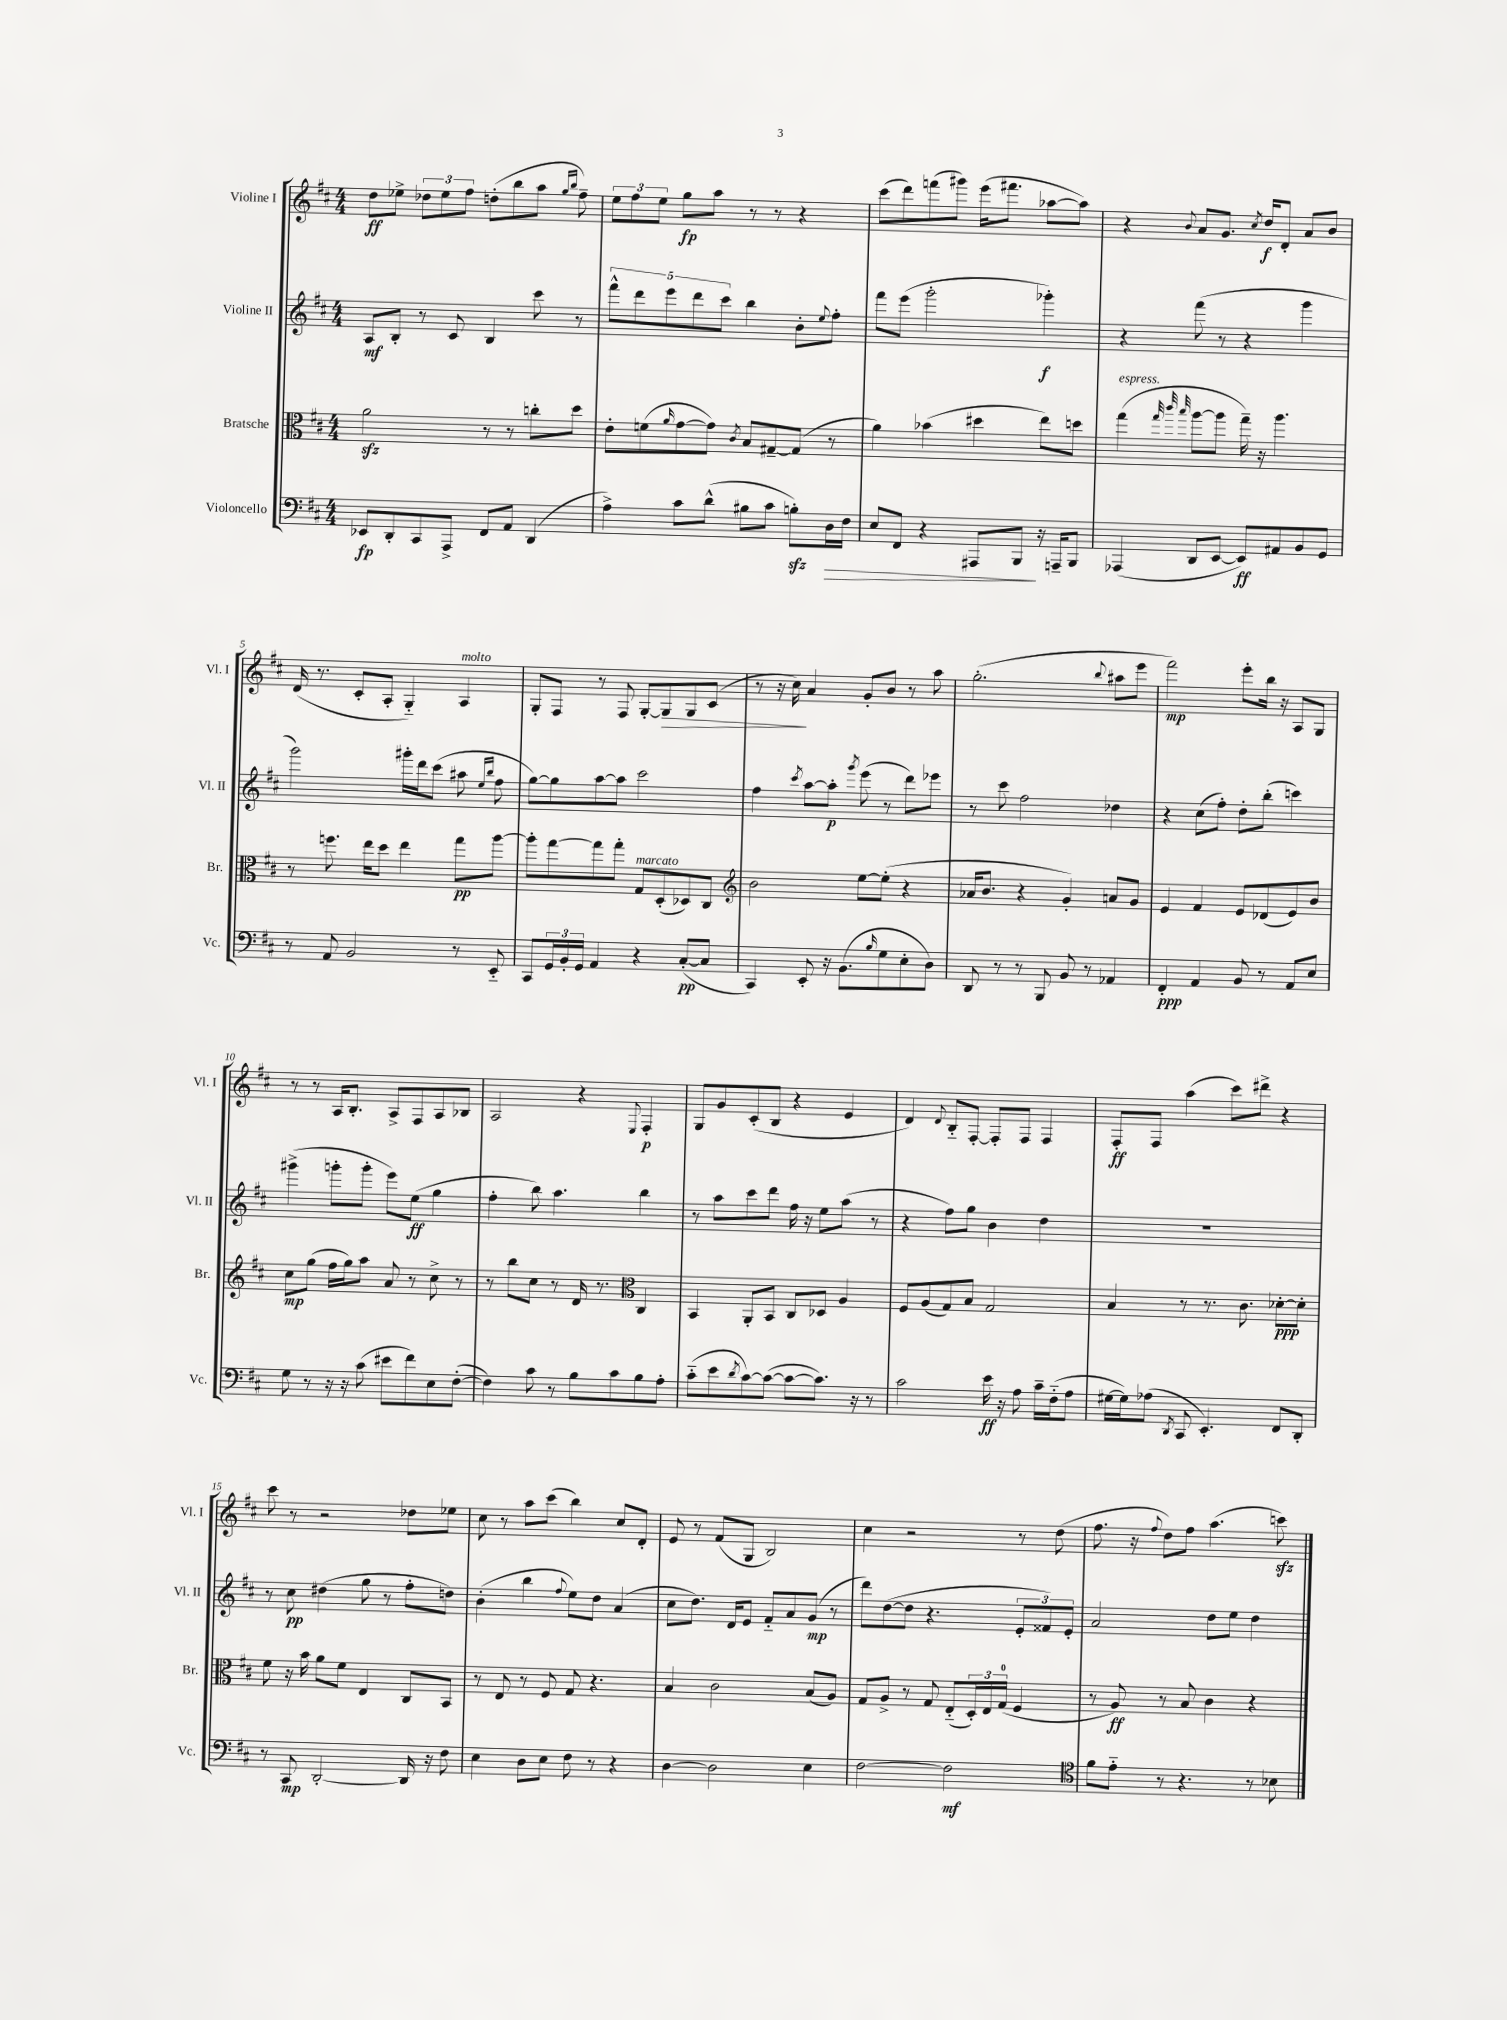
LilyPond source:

<<
\new StaffGroup <<
\new Staff = "s0" \with { instrumentName = "Violine I" shortInstrumentName = "Vl. I" } {
    \clef treble \key d \major \numericTimeSignature \time 4/4
    d''8\ff ees''8-> \tuplet 3/2 { des''8 ees''8 fis''8 } d''8-.( b''8 a''8 \grace { g''16 b''16 } fis''8--) |
    \tuplet 3/2 { e''8 fis''8 e''8 } g''8\fp a''8 r8 r8 r4 |
    cis'''8( d'''8) f'''8( gis'''8) e'''16( fis'''8. aes''8~ aes''8) |
    r4 \appoggiatura { b'8 } a'8 g'8. \acciaccatura { cis''8 } d''16\f d'8-. a'8 b'8 |
    d'16( r8. cis'8-. a8-. g4-_) a4^\markup { \italic "molto" } |
    g8-. fis8 r8 fis8 g8~-. g8\> g8 cis'8( |
    r8 r16 cis''16\!) a'4 g'8-. b'8 r8 a''8 |
    g''2.-.( \appoggiatura { b''8 } ais''8 e'''8 |
    fis'''2\mp) e'''8-. b''16 r16 a8 g8 |
    r8 r8 a16 b8.-. a8-> fis8 a8 bes8 |
    a2 r4 \appoggiatura { e8 } fis4-.\p |
    g8 g'8 cis'8-.( b8 r4 e'4 |
    d'4) \appoggiatura { d'8 } b8-_ fis8~-. fis8-. fis8 fis4 |
    fis8-.\ff fis8 a''4( cis'''8) dis'''8-> r4 |
    cis'''8 r8 r2 des''8 ees''8 |
    cis''8 r8 a''8 cis'''8( b''4) cis''8 d'8-. |
    e'8 r8 fis'8( g8 b2) |
    cis''4 r2 r8 d''8( |
    fis''8. r16 \appoggiatura { fis''8 } d''8) fis''8 a''4.( c'''8\sfz) \bar "|." |
}
\new Staff = "s1" \with { instrumentName = "Violine II" shortInstrumentName = "Vl. II" } {
    \clef treble \key d \major \numericTimeSignature \time 4/4
    a8\mf b8-. r8 cis'8 b4 cis'''8 r8 |
    \tuplet 5/4 { fis'''8-^ d'''8 e'''8 d'''8 cis'''8 } b''4 b'8-. \appoggiatura { e''8 } fis''8-. |
    fis'''8 e'''8( g'''2-. ges'''4-.\f) |
    r4 fis'''8( r8 r4 g'''4 |
    g'''2) gis'''16-. d'''16 cis'''8( ais''8 \grace { e''16 b''16 } fis''8 |
    g''8~) g''8 a''8~ a''8 cis'''2 |
    fis''4 \acciaccatura { cis'''8 } a''8~ a''8-.\p \acciaccatura { g'''8 } e'''8( r8 d'''8) ees'''8 |
    r8 cis'''8 fis''2 des''4 |
    r4 cis''8( fis''8-.) d''8-. b''8-.( c'''4) |
    gis'''4->( g'''8-. g'''8-. e'''8) e''8\ff( g''4 |
    fis''4-. b''8) a''4. b''4 |
    r8 a''8 cis'''8 d'''8 fis''16 r16 e''8 a''8( r8 |
    r4 fis''8) g''8 b'4 d''4 |
    R1 |
    r8 cis''8\pp dis''4( g''8 r8 fis''8-. d''8) |
    b'4-.( b''4 \appoggiatura { fis''8 } e''8) d''8 a'4( |
    cis''8 d''8.) d'16 e'8 fis'8-_ a'8 g'8\mp( r8 |
    d'''8) d''8~( d''8 r4. \tuplet 3/2 { e'8-. fisis'8) e'8-. } |
    a'2 d''8 e''8 d''4 \bar "|." |
}
\new Staff = "s2" \with { instrumentName = "Bratsche" shortInstrumentName = "Br." } {
    \clef alto \key d \major \numericTimeSignature \time 4/4
    a'2\sfz r8 r8 c''8-. d''8 |
    e'8-. f'8( \grace { a'16 } g'8~ g'8) \acciaccatura { cis'8 } b8 gis8~-- gis8( r8 |
    a'4) bes'4( dis''4 e''8) d''8 |
    g''4^\markup { \italic "espress." }( \grace { g''32 cis'''32 b''32 } a''8~ a''8 g''16--) r16 a''4. |
    r8 f''8. e''16 d''8 e''4 g''8\pp a''8~ |
    a''8-. g''8~ g''8 g''8-. g8^\markup { \italic "marcato" } d8-.( des8) cis8 |
    \clef treble b'2 e''8~ e''8-.( r4 |
    aes'16 b'8. r4 g'4-.) a'8 g'8 |
    e'4 fis'4 e'8 des'8( e'8) b'8 |
    cis''8\mp g''8( fis''16 g''16) a''8 a'8 r8 cis''8-> r8 |
    r8 b''8 cis''8 r8 d'16 r8. \clef alto cis4 |
    b,4 a,8-. b,8 cis8 des8 a4 |
    fis8 a8( g8) b8 g2 |
    b4 r8 r8. cis'8. des'8~-.\ppp des'8-. |
    fis'8 r16 b'16 a'8 fis'8 e4 cis8 b,8 |
    r8 e8 r8 fis8 g8 r4. |
    b4 cis'2 b8( a8) |
    g8 a8-> r8 g8 e8-_( \tuplet 3/2 { d16-.) e16 g16-0( } fis4 |
    r8 a8\ff) r8 b8 cis'4 r4 \bar "|." |
}
\new Staff = "s3" \with { instrumentName = "Violoncello" shortInstrumentName = "Vc." } {
    \clef bass \key d \major \numericTimeSignature \time 4/4
    ees,8\fp d,8-. cis,8 a,,8-> fis,8 a,8 d,4( |
    a4->) cis'8 d'8-^( bis8 cis'8 b8-.\sfz) d16\> fis16 |
    e8 fis,8 r4 ais,,8 b,,8\! r16 a,,16-- b,,8 |
    aes,,4( d,8 e,8~ e,8\ff) ais,8 b,8 g,8 |
    r8 a,8 b,2 r8 e,8-_ |
    cis,8 \tuplet 3/2 { g,16 b,16-. g,16 } a,4 r4 cis8~-.\pp( cis8 |
    cis,4) e,8-. r16 b,8.( \grace { b16 } g8 e8-. d8) |
    d,8 r8 r8 b,,8 b,8 r8 aes,4 |
    fis,4-.\ppp a,4 b,8 r8 a,8 e8 |
    g8 r8 r16 r16 cis'8( eis'8 fis'8) e8 fis8~-.( |
    fis4) cis'8 r8 b8 cis'8 b8 a8-. |
    cis'8-_( e'8 \acciaccatura { d'8 } cis'8~) cis'8~( cis'8~ cis'8.) r16 r8 |
    cis'2 e'16\ff r16 a8 cis'16-- fis16-_( a8 |
    gis16~ gis16) aes8( \acciaccatura { d,8 } cis,8 e,4.-.) fis,8 d,8-. |
    r8 cis,8\mp d,2~-. d,16 r16 fis8 |
    e4 d8 e8 fis8 r8 r4 |
    d4~ d2 e4 |
    fis2~ fis2\mf |
    \clef tenor fis'8 e'8-_ r8 r4. r8 bes8 \bar "|." |
}
>>
>>
